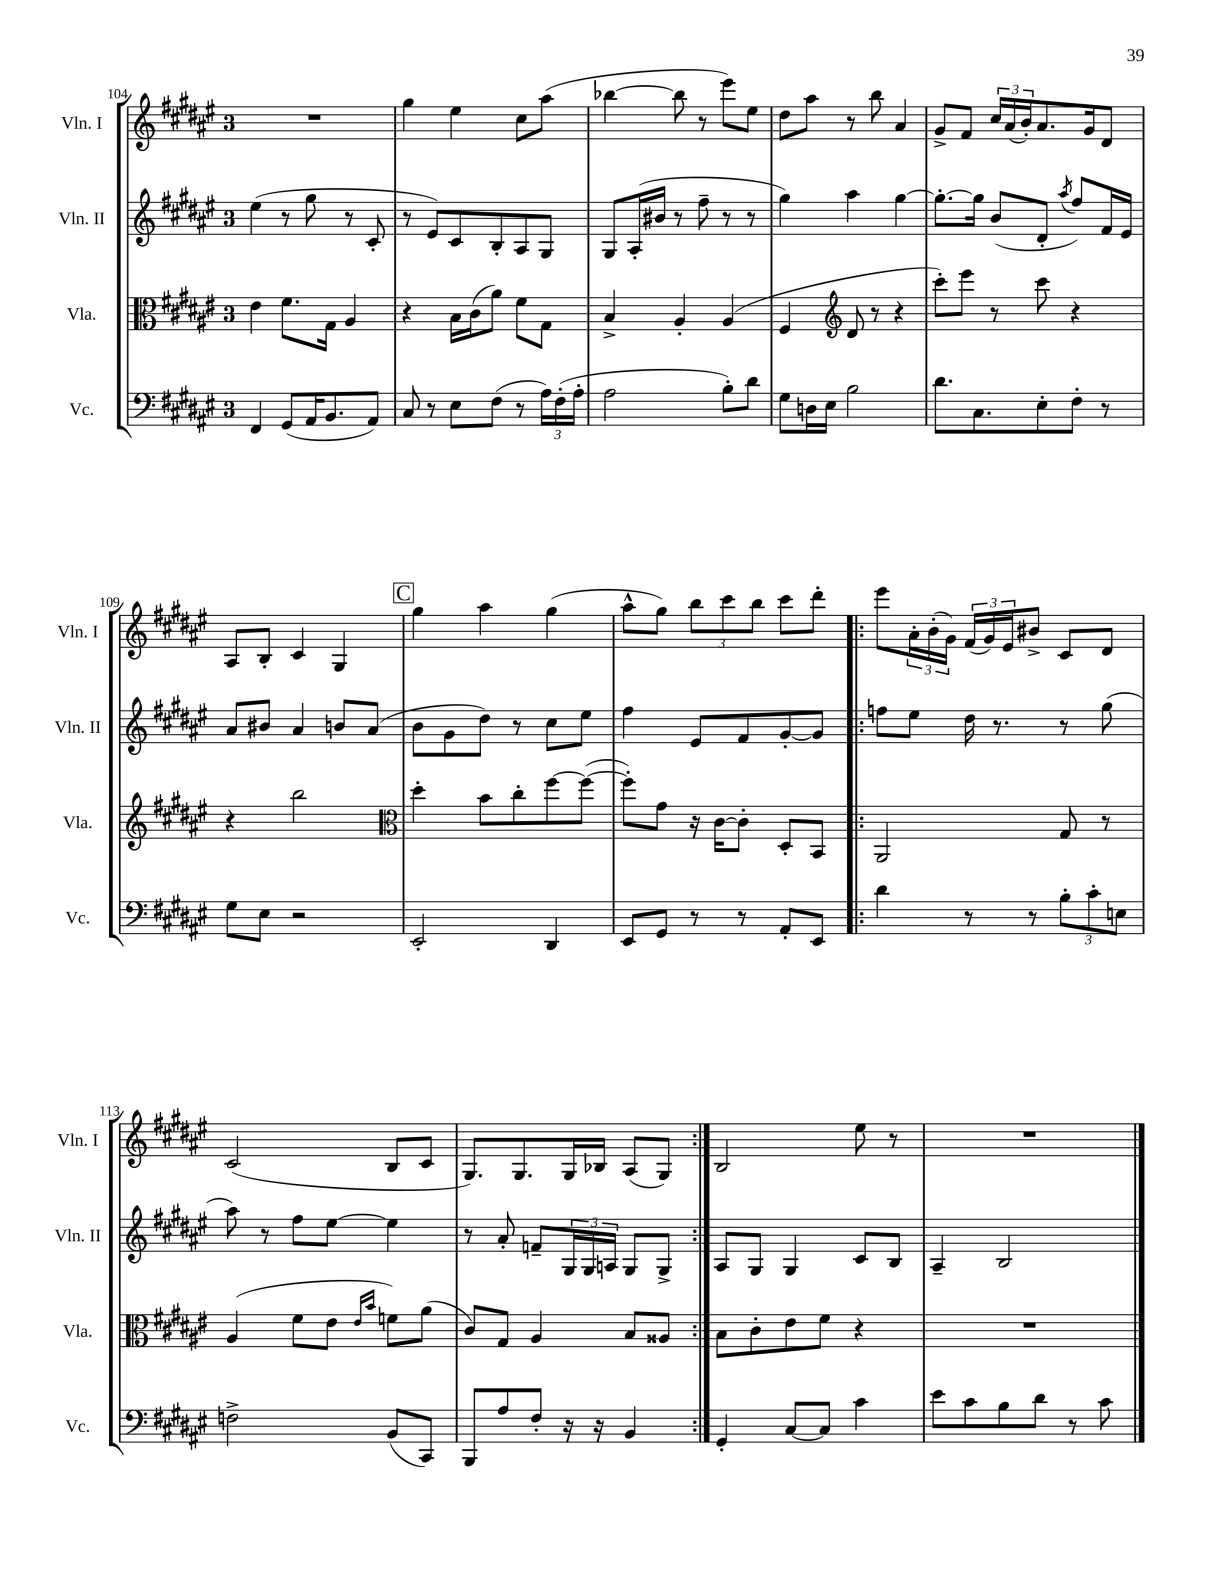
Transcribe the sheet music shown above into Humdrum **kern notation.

**kern	**kern	**kern	**kern
*staff4	*staff3	*staff2	*staff1
*clefF4	*clefC3	*clefG2	*clefG2
*k[f#c#g#d#a#e#]	*k[f#c#g#d#a#e#]	*k[f#c#g#d#a#e#]	*k[f#c#g#d#a#e#]
*M3/4	*M3/4	*M3/4	*M3/4
4FF#	4e#	(4ee#	2.r
(8GG#	8.f#	8r	.
16AA#	.	8gg#	.
8.BB	16G#	.	.
.	4A#	8r	.
8AA#)	.	8c#'	.
=	=	=	=
8C#	4r	8r	4gg#
8r	.	8e#)	.
8E#	16B	8c#	4ee#
.	(16c#	.	.
(8F#	8a#)	8B'	.
8r	8f#	8A#	8cc#
24A#)	8G#	8G#	(8aa#
(24F#'	.	.	.
24A#'	.	.	.
=	=	=	=
2A#	4B^	8G#	[4bb-
.	.	(16A#'	.
.	.	16b#	.
.	4A#'	8r	8bb-]
.	.	8ff#~	8r
8B')	(4A#	8r	8eee#)
8d#	.	8r	8ee#
=	=	=	=
8G#	4F#	4gg#)	8dd#
16D	.	.	8aa#
16E#	.	.	.
*	*clefG2	*	*
2B	8d#	4aa#	8r
.	8r	.	8bb
.	4r	[4gg#	4a#
=	=	=	=
8.d#	8ccc#')	8.gg#'_	8g#^
.	8eee#	.	8f#
8.C#	.	16gg#]	.
.	8r	(8b	24cc#
.	.	.	(24a#
.	.	.	24b')
8E#'	8ccc#	8d#'	8.a#
.	.	8qaa#	.
8F#'	4r	8ff#)	.
.	.	.	16g#
8r	.	16f#	8d#
.	.	16e#	.
=	=	=	=
8G#	4r	8a#	8A#
8E#	.	8b#	8B'
2r	2bb	4a#	4c#
.	.	8b	4G#
.	.	(8a#	.
=	=	=	=
*	*clefC3	*	*
2EE#'	4dd#'	8b	4gg#
.	.	8g#	.
.	8b	8dd#)	4aa#
.	8cc#'	8r	.
4DD#	[8ff#	8cc#	(4gg#
.	(8ff#_	8ee#	.
=	=	=	=
8EE#	8ff#'])	4ff#	8aa#^^
8GG#	8g#	.	8gg#)
8r	16r	8e#	12bb
.	[16c#	.	.
.	.	.	12ccc#
8r	8c#']	8f#	.
.	.	.	12bb
8AA#'	8D#'	[8g#'	8ccc#
8EE#	8BB	8g#]	8ddd#'
=!|:	=!|:	=!|:	=!|:
4d#	2AA#	8ff	8eee#
.	.	8ee#	24a#'
.	.	.	(24b'
.	.	.	24g#)
8r	.	16dd#	(24f#
.	.	.	24g#)
.	.	8.r	.
.	.	.	24e#
8r	.	.	8b#^
12B'	8G#	8r	8c#
12c#'	.	.	.
.	8r	(8gg#	8d#
12E	.	.	.
=	=	=	=
2F^	(4A#	8aa#)	(2c#
.	.	8r	.
.	8f#	8ff#	.
.	8e#	[8ee#	.
.	16qqe#	.	.
.	16qqb	.	.
(8BB	8f)	4ee#]	8B
8CC#)	(8a#	.	8c#
=	=	=	=
8BBB	8c#)	8r	8.G#)
8A#	8G#	8a#'	.
.	.	.	8.G#
8F#'	4A#	8f~	.
16r	.	24G#	16G#
.	.	24G#	.
16r	.	.	16B-
.	.	24A	.
4BB	8B	8G#	(8A#
.	8A##	8G#^	8G#)
=:|!	=:|!	=:|!	=:|!
4GG#'	8B	8A#	2B
.	8c#'	8G#	.
[8C#	8e#	4G#	.
8C#]	8f#	.	.
4c#	4r	8c#	8ee#
.	.	8B	8r
=	=	=	=
8e#	2.r	4A#~	2.r
8c#	.	.	.
8B	.	2B	.
8d#	.	.	.
8r	.	.	.
8c#	.	.	.
==	==	==	==
*-	*-	*-	*-
